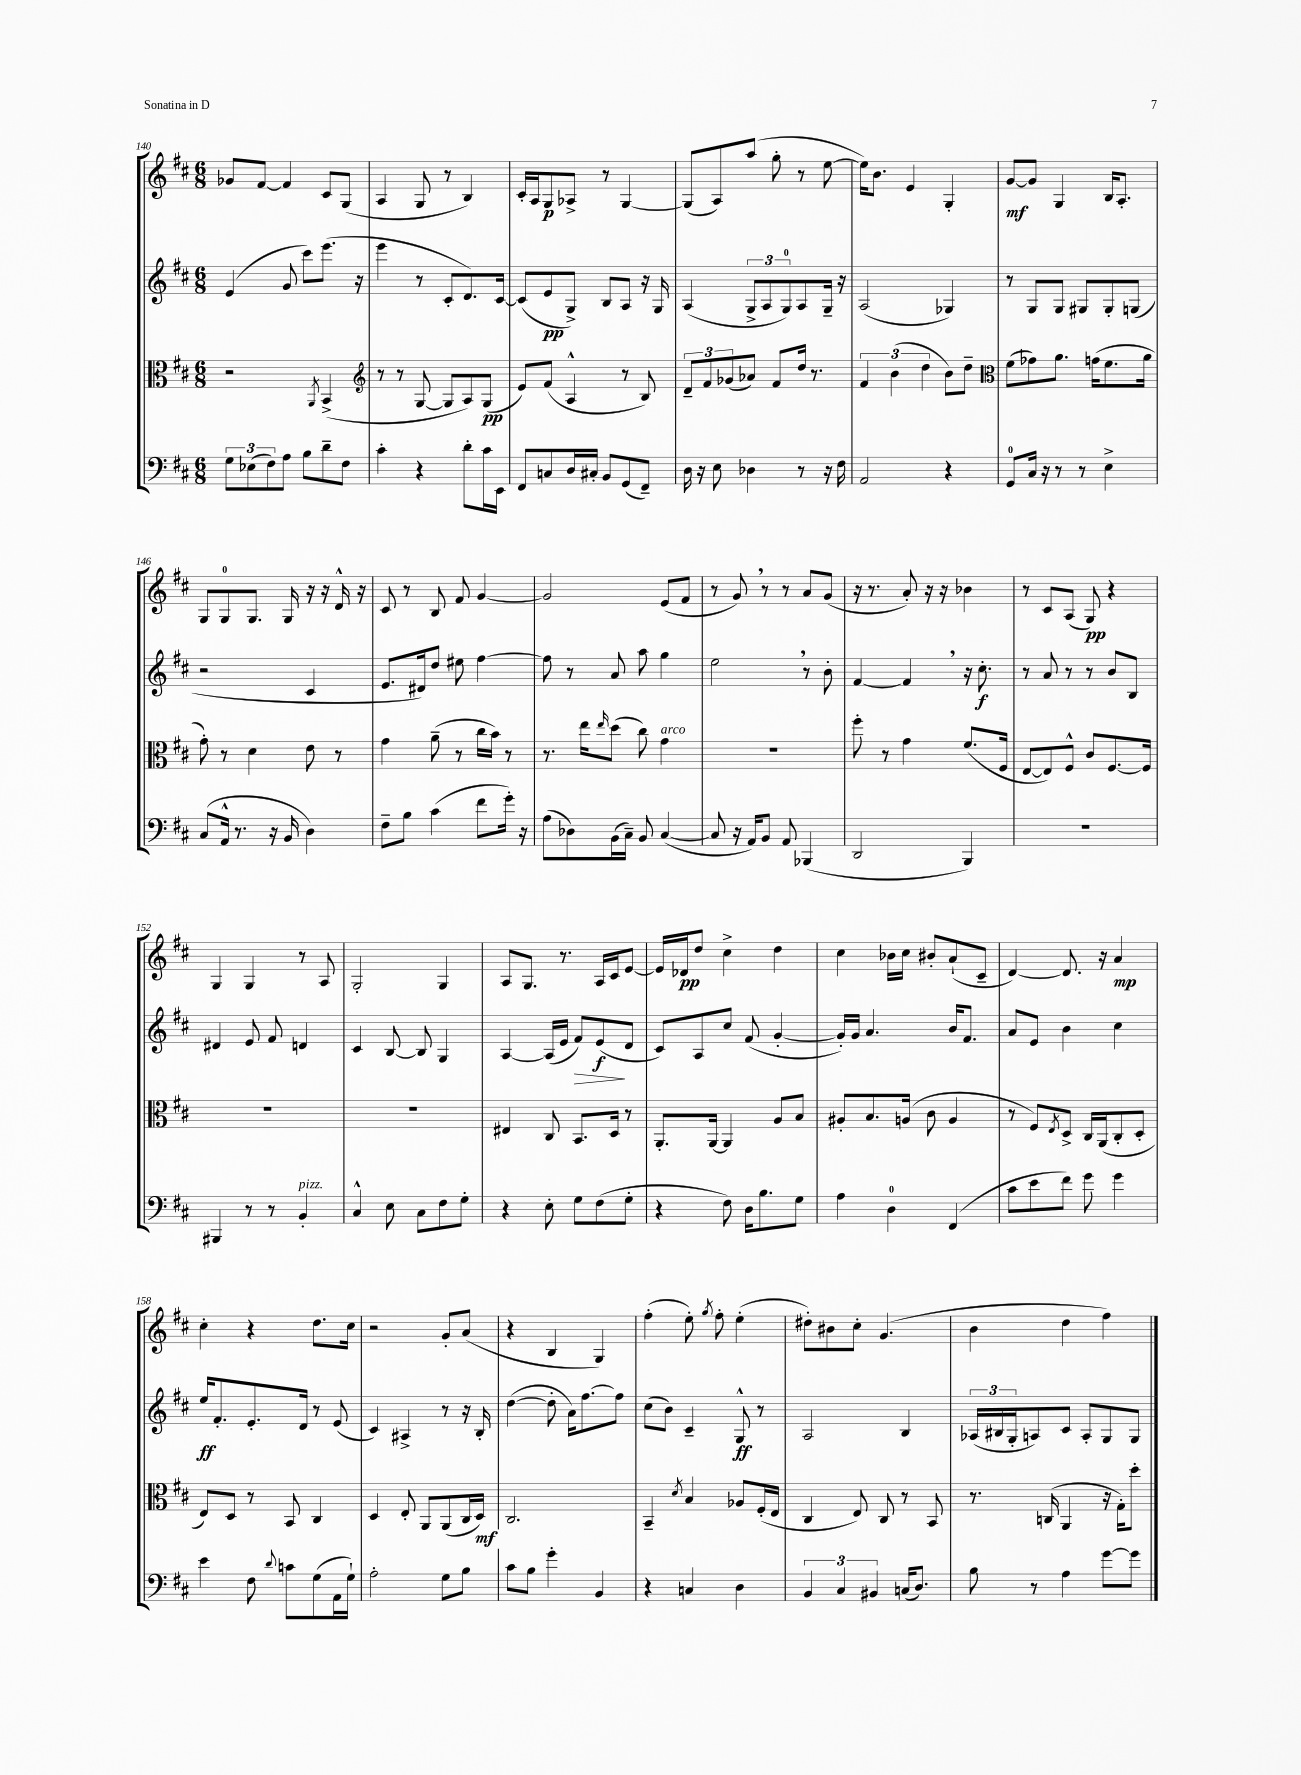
<<
\new StaffGroup <<
\new Staff = "s0" {
    \clef treble \key d \major \numericTimeSignature \time 6/8
    ges'8 fis'8~ fis'4 cis'8 g8( |
    a4 g8 r8 b4) |
    cis'16-. a16 g8\p aes8-> r8 g4~ |
    g8( a8) a''8( g''8-. r8 e''8~ |
    e''16) b'8. e'4 g4-. |
    g'8~\mf g'8 g4 b16 a8.-. |
    g8 g8-0 g8. g16 r16 r16 d'16-^ r16 |
    cis'8 r8 b8 fis'8 g'4~ |
    g'2 e'8( fis'8 |
    r8 g'8) \breathe r8 r8 a'8 g'8( |
    r16 r8. a'8-.) r16 r16 bes'4 |
    r8 cis'8 a8( g8\pp) r4 |
    g4 g4 r8 a8 |
    g2-. g4 |
    a8 g8. r8. a16 cis'16 e'8~ |
    e'16 des'16\pp d''8 cis''4-> d''4 |
    cis''4 bes'16 cis''16 bis'8-. a'8-!( cis'8-- |
    d'4~) d'8. r16 a'4\mp |
    cis''4-. r4 d''8. cis''16 |
    r2 g'8-. a'8( |
    r4 b4 g4) |
    fis''4-.( e''8-.) \acciaccatura { g''8 } fis''8-. e''4-.( |
    dis''8-.) bis'8 cis''8-. g'4.( |
    b'4 d''4 fis''4) \bar "|." |
}
\new Staff = "s1" {
    \clef treble \key d \major \numericTimeSignature \time 6/8
    e'4( g'8 cis'''8) e'''8.( r16 |
    e'''4 r8 cis'8-. d'8.) cis'16~ |
    cis'8( e'8\pp g8->) b8 a8 r16 g16 |
    a4( \tuplet 3/2 { g8-> a8 g8-0) } a8 g16-- r16 |
    a2( ges4) |
    r8 g8 g8 gis8 gis8-. g8( |
    r2 cis'4 |
    e'8. dis'16) d''8 eis''8 fis''4~ |
    fis''8 r8 a'8 a''8 g''4 |
    e''2 \breathe r8 b'8-. |
    fis'4~ fis'4 \breathe r16 cis''8.-.\f |
    r8 a'8 r8 r8 b'8 b8 |
    dis'4 e'8 fis'8 d'4 |
    cis'4 b8~ b8 g4 |
    a4~ a16( e'16 fis'8\>) e'8\f\!( d'8 |
    cis'8) a8 cis''8 fis'8( g'4~-. |
    g'16-.) g'16 a'4. b'16 fis'8. |
    a'8 e'8 b'4 cis''4 |
    e''16\ff fis'8.-. e'8.-. d'16 r8 e'8( |
    cis'4) ais4-> r8 r16 b16-. |
    d''4~( d''8-. a'16) fis''8.~ fis''8 |
    cis''8( b'8) cis'4-- g8-^\ff r8 |
    a2 b4 |
    \tuplet 3/2 { aes16( bis16 g16-. } a8) cis'8 a8-. g8 g8 \bar "|." |
}
\new Staff = "s2" {
    \clef alto \key d \major \numericTimeSignature \time 6/8
    r2 \acciaccatura { a,8 } b,4->( |
    \clef treble r8 r8 g8~ g8 a8) g8\pp( |
    e'8) fis'8( a4-^ r8 b8) |
    \tuplet 3/2 { d'8-- fis'8 ges'8( } aes'8) fis'8 d''16 r8. |
    \tuplet 3/2 { fis'4 b'4( d''4 } b'8) d''8-- |
    \clef alto fis'8( ges'8) a'8. g'16( fis'8. a'16 |
    g'8-.) r8 d'4 e'8 r8 |
    g'4 a'8--( r8 cis''16 b'16) r8 |
    r8. e''16 \grace { e''16 } d''8( cis''8) g'4^\markup { \italic "arco" } |
    R2. |
    fis''8-. r8 g'4 fis'8.( fis16 |
    e8~ e8) fis8-^ cis'8 fis8.~ fis16 |
    R2. |
    R2. |
    eis4 cis8 b,8. d16 r8 |
    a,8.-. a,16~ a,4 a8 b8 |
    ais8-. b8. a16( cis'8 a4 |
    r8 fis8) \acciaccatura { e8 } d8-> cis16 a,16( cis8-. d8-. |
    e8) d8 r8 b,8 cis4 |
    d4 e8-. a,8 a,8( cis16 d16\mf) |
    cis2. |
    b,4-- \acciaccatura { d'8 } b4 aes8 fis16-.( e16 |
    cis4 e8) cis8 r8 b,8 |
    r8. c16( a,4 r16 g16-.) d''8-. \bar "|." |
}
\new Staff = "s3" {
    \clef bass \key d \major \numericTimeSignature \time 6/8
    \tuplet 3/2 { g8 ees8( fis8) } a8 b8 d'8-- fis8 |
    cis'4-. r4 d'8-. cis'16 e,16 |
    fis,8 c8 d16 cis16-. b,8 g,8( fis,8--) |
    d16 r16 e8 des4 r8 r16 fis16 |
    a,2 r4 |
    g,8-0 cis16 r16 r8 r8 e4-> |
    cis8( a,16-^ r8. r16 b,16 d4) |
    fis8-- b8 cis'4( fis'8 g'16-.) r16 |
    a8( des8) b,16( cis16--) b,8 cis4~( |
    cis8 r16 a,16) b,8 a,8 bes,,4( |
    d,2 b,,4) |
    R2. |
    bis,,4 r8 r8 b,4-.^\markup { \italic "pizz." } |
    cis4-^ e8 cis8 fis8 g8-. |
    r4 e8-. g8 fis8( g8-. |
    r4 fis8) d16 b8. g8 |
    a4 d4-0 fis,4( |
    cis'8 e'8 fis'8) g'8 g'4 |
    e'4 fis8 \appoggiatura { d'8 } c'8 g8( a,16 g16-!) |
    a2-. g8 b8 |
    cis'8 b8 g'4-. b,4 |
    r4 c4 d4 |
    \tuplet 3/2 { b,4 cis4 bis,4 } c16( d8.) |
    b8 r8 a4 g'8~ g'8 \bar "|." |
}
>>
>>
\layout { \context { \Score currentBarNumber = #140 } }
